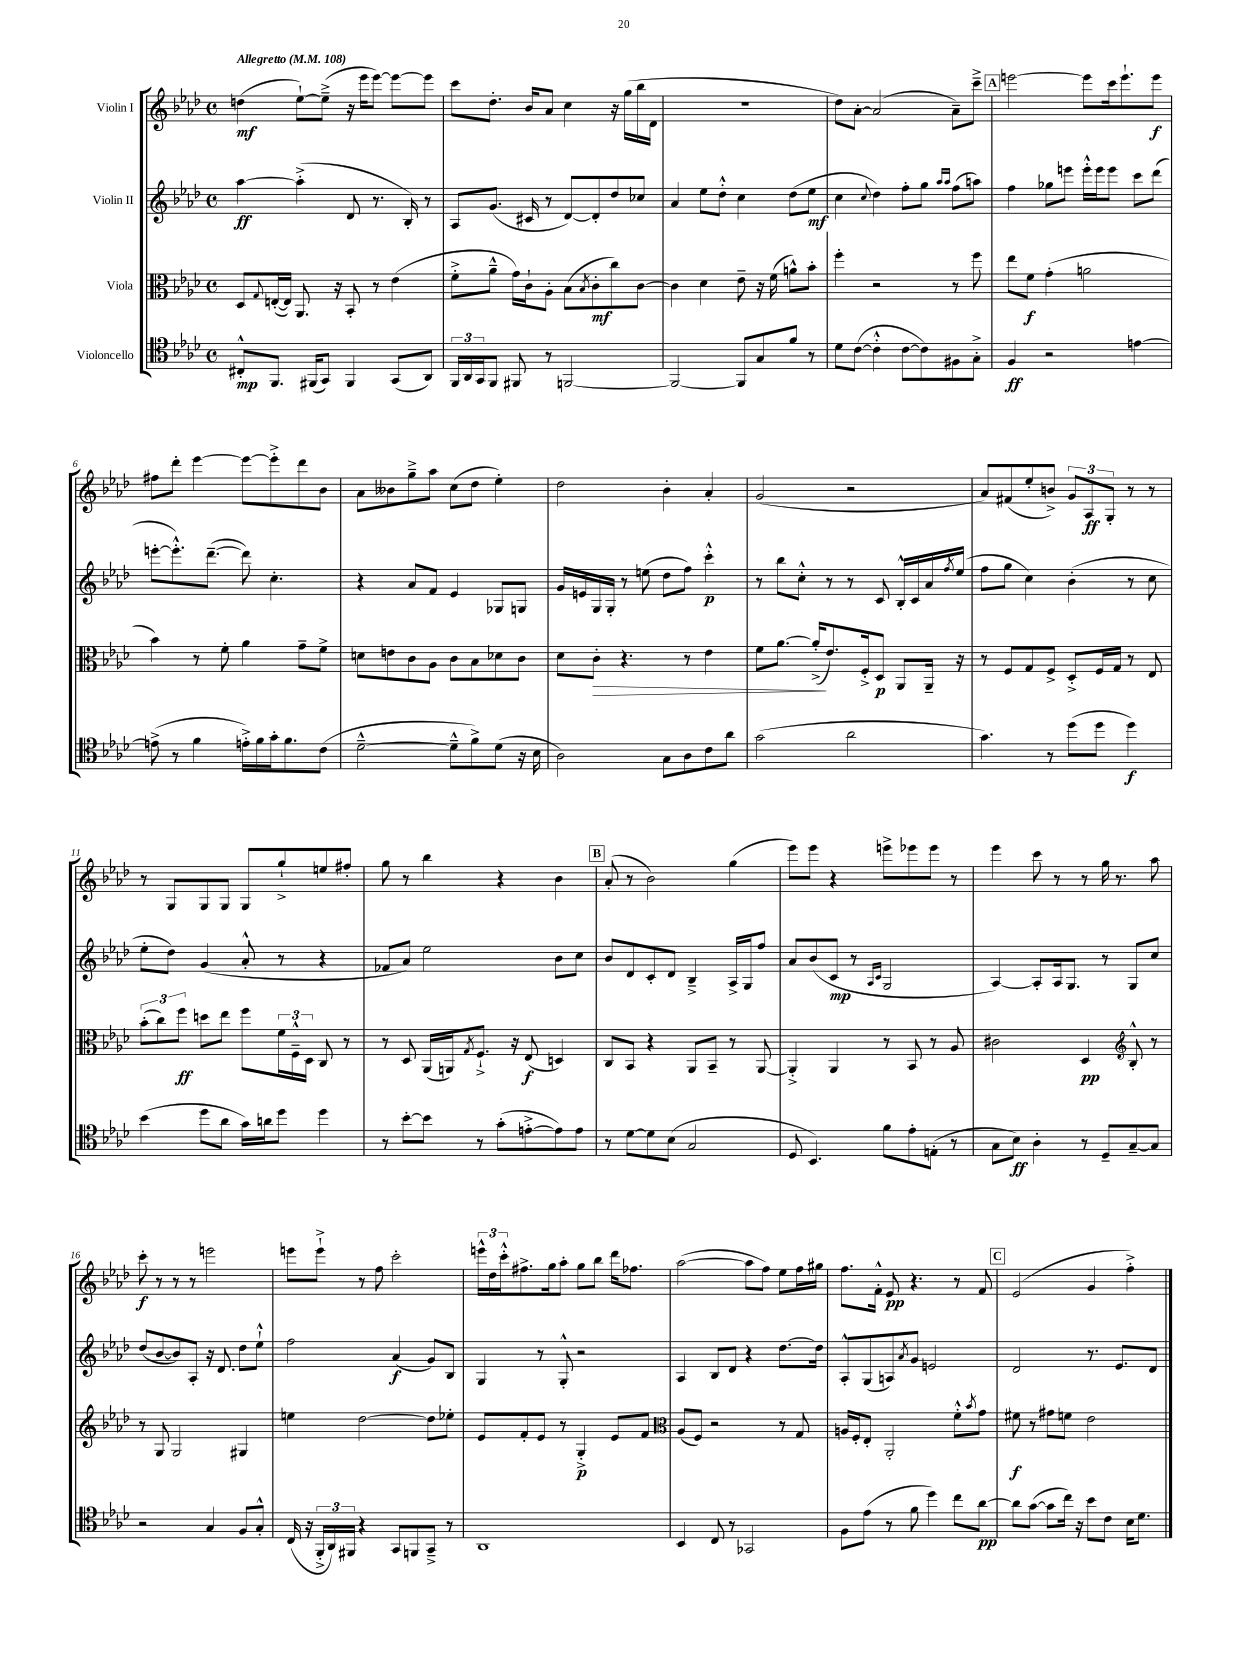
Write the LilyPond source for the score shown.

<<
\new StaffGroup <<
\new Staff = "s0" \with { instrumentName = "Violin I" } {
    \clef treble \key aes \major \defaultTimeSignature \time 4/4 \tempo "Allegretto" 4 = 108
    d''4\mf( ees''8~-!) ees''8--->( r16 ees'''16 ees'''8~) ees'''8~ ees'''8 |
    c'''8 des''8.-. bes'16 aes'8 c''4 r16 g''16( bes''16 des'16 |
    R1 |
    des''8) aes'8~-. aes'2( aes'8--) c'''8---> |
    \mark \markup { \box "A" } e'''2~ e'''8 c'''16 e'''8.-! e'''8\f |
    fis''8 des'''8-. ees'''4~ ees'''8~ ees'''8-.-> des'''8 bes'8 |
    aes'8 beses'8 g''8---> aes''8 c''8( des''8 ees''4-.) |
    des''2 bes'4-. aes'4-. |
    g'2( r2 |
    aes'8) fis'8( ees''8-. b'8->) \tuplet 3/2 { g'8 aes8\ff g8-. } r8 r8 |
    r8 g8 g8 g8 g8 g''8-!-> e''8 fis''8-. |
    g''8 r8 bes''4 r4 bes'4 |
    \mark \markup { \box "B" } aes'8-.( r8 bes'2) g''4( |
    ees'''8) ees'''8 r4 e'''8-> ees'''8 ees'''8 r8 |
    ees'''4 c'''8 r8 r8 g''16 r8. aes''8 |
    c'''8-.\f r8 r8 r8 e'''2 |
    e'''8 e'''8-!-> r8 f''8 c'''2-. |
    \tuplet 3/2 { e'''16-^ des''16 c'''16-.-^ } fis''8.-> g''16 aes''8-. g''8 bes''8 des'''16 fes''8. |
    aes''2~( aes''8 f''8) ees''8 f''16 gis''16 |
    f''8. f'16-.-^ ees'8\pp r4. r8 f'8 |
    \mark \markup { \box "C" } ees'2( g'4 f''4-.->) \bar "|." |
}
\new Staff = "s1" \with { instrumentName = "Violin II" } {
    \clef treble \key aes \major \defaultTimeSignature \time 4/4
    aes''4~\ff aes''4-.->( des'8 r8. bes16-.) r8 |
    aes8 g'8.( cis'16 r8 des'8~) des'8-. des''8 ces''8 |
    aes'4 ees''8 des''8-.-^ c''4 des''8( ees''8\mf |
    c''4 \appoggiatura { c''8 } des''4) f''8-. g''8 \grace { aes''16 aes''16 } f''8( a''8) |
    \mark \markup { \box "A" } f''4 ges''8 e'''8 e'''16-.-^ e'''16 e'''8 c'''8 des'''8( |
    e'''8~-. e'''8.-.-^) des'''8.~--( des'''8) c''4.-. |
    r4 aes'8 f'8 ees'4 ges8 g8 |
    g'16 e'16 g16 g16-. r8 e''8( des''8 f''8) c'''4-.-^\p |
    r8 bes''8 c''8-.-^ r8 r8 c'8 bes16-.-^ c'16 aes'16 \acciaccatura { f''8 } ees''16( |
    f''8 g''8 c''4) bes'4-.( r8 c''8 |
    ees''8-. des''8) g'4( aes'8-.-^ r8 r4 |
    fes'8 aes'8) ees''2 bes'8 c''8 |
    \mark \markup { \box "B" } bes'8 des'8 c'8-. des'8 bes4---> aes16-> g16 f''8 |
    aes'8 bes'8( c'8\mp r8 \grace { aes16 c'16 } g2 |
    aes4~) aes8-. aes16 g8. r8 g8 c''8 |
    des''8( bes'8~ bes'8) aes8-. r16 des'8. des''8 ees''8-!-^ |
    f''2 aes'4\f( g'8) bes8 |
    g4 r8 g8-.-^ r2 |
    aes4 bes8 des'8 r4 des''8.~ des''16 |
    aes8-.-^ g8( a8) \acciaccatura { aes'8 } g'8 e'2 |
    \mark \markup { \box "C" } des'2 r8. ees'8. des'8 \bar "|." |
}
\new Staff = "s2" \with { instrumentName = "Viola" } {
    \clef alto \key aes \major \defaultTimeSignature \time 4/4
    des8 \appoggiatura { g8 } e16~-.( e16) aes,8. r16 bes,8-. r8 ees'4( |
    f'8-.-> aes'8---^ g'16) c'16-! aes8-. bes8( \acciaccatura { bes8 } c'8-.\mf c''8) c'8~ |
    c'4 des'4 ees'8-- r16 f'16( a'8-^) bes'8-. |
    f''4-. r2 r8 f''8 |
    \mark \markup { \box "A" } ees''8 f'8\f g'4-.( a'2 |
    bes'4) r8 f'8-. aes'4 g'8-- f'8-> |
    d'8 e'8 c'8 aes8 c'8 bes8 des'8 c'8 |
    des'8 c'8-.\> r4. r8 ees'4 |
    f'8 aes'8.~ aes'16-.->\!( ees'8.) f16-.-> des8\p aes,8 aes,16-- r16 |
    r8 f8 g8 f8-> des8-.-> f16 g16 r8 ees8 |
    \tuplet 3/2 { bes'8-.( c''8) f''8\ff } d''8 ees''8 f''8 \tuplet 3/2 { f'16 f16---^ des16 } c8 r8 |
    r8 des8 aes,16( a,16) \acciaccatura { g8 } f8.-!-> r16 ees8\f( d4) |
    \mark \markup { \box "B" } c8 bes,8 r4 aes,8 bes,8-- r8 aes,8~ |
    aes,4-.-> aes,4 r8 bes,8 r8 aes8 |
    cis'2 des4\pp \clef treble bes8-.-^ r8 |
    r8 g8 g2 gis4 |
    e''4 des''2~ des''8 ees''8-. |
    ees'8 f'8-. ees'8 r8 g4-.->\p ees'8 f'8 |
    \clef alto aes8( f8) r2 r8 g8 |
    a16 f16-. ees8-. aes,2-. f'8-.-^ \acciaccatura { bes'8 } g'8 |
    \mark \markup { \box "C" } fis'8\f r8 gis'8 f'8 ees'2 \bar "|." |
}
\new Staff = "s3" \with { instrumentName = "Violoncello" } {
    \clef tenor \key aes \major \defaultTimeSignature \time 4/4
    cis8-.-^\mp f,8. fis,16( g,8) fis,4 g,8( aes,8) |
    \tuplet 3/2 { f,16 aes,16 g,16 } f,8 fis,8 r8 f,2~ |
    f,2~ f,8 g8 f'8 r8 |
    des'8 c'8~( c'4-.-^ c'8~ c'8) fis8 g8-.-> |
    \mark \markup { \box "A" } f4\ff r2 e'4~ |
    e'8->( r8 f'4 e'16-.->) f'16 g'16-. f'8. c'8( |
    des'2~---^ des'8---^ f'8->) des'8( r16 bes16 |
    aes2) g8 aes8 c'8 aes'8 |
    g'2( aes'2 |
    g'4.) r8 des''8( des''8 des''4\f) |
    bes'4( des''8 aes'8 g'16) a'16 des''8 des''4 |
    r8 bes'8~-. bes'8 r8 g'8-.( e'8~-.-> e'8) e'8 |
    \mark \markup { \box "B" } r8 des'8~ des'8 bes8( g2 |
    des8 bes,4.) f'8 ees'8-. e8-.( r8 |
    g8 bes8\ff) aes4-. r8 des8-- g8~-- g8 |
    r2 g4 f8 g8-.-^ |
    c16( r16 \tuplet 3/2 { f,16-.-> aes,16) fis,16 } r4 g,8 f,8 g,8---> r8 |
    aes,1 |
    bes,4 c8 r8 ges,2 |
    f8 ees'8( r8 f'8 des''4) c''8 aes'8~\pp |
    \mark \markup { \box "C" } aes'8 g'8~( g'8 c''16) r16 bes'8 c'8 bes16 des'8. \bar "|." |
}
>>
>>
